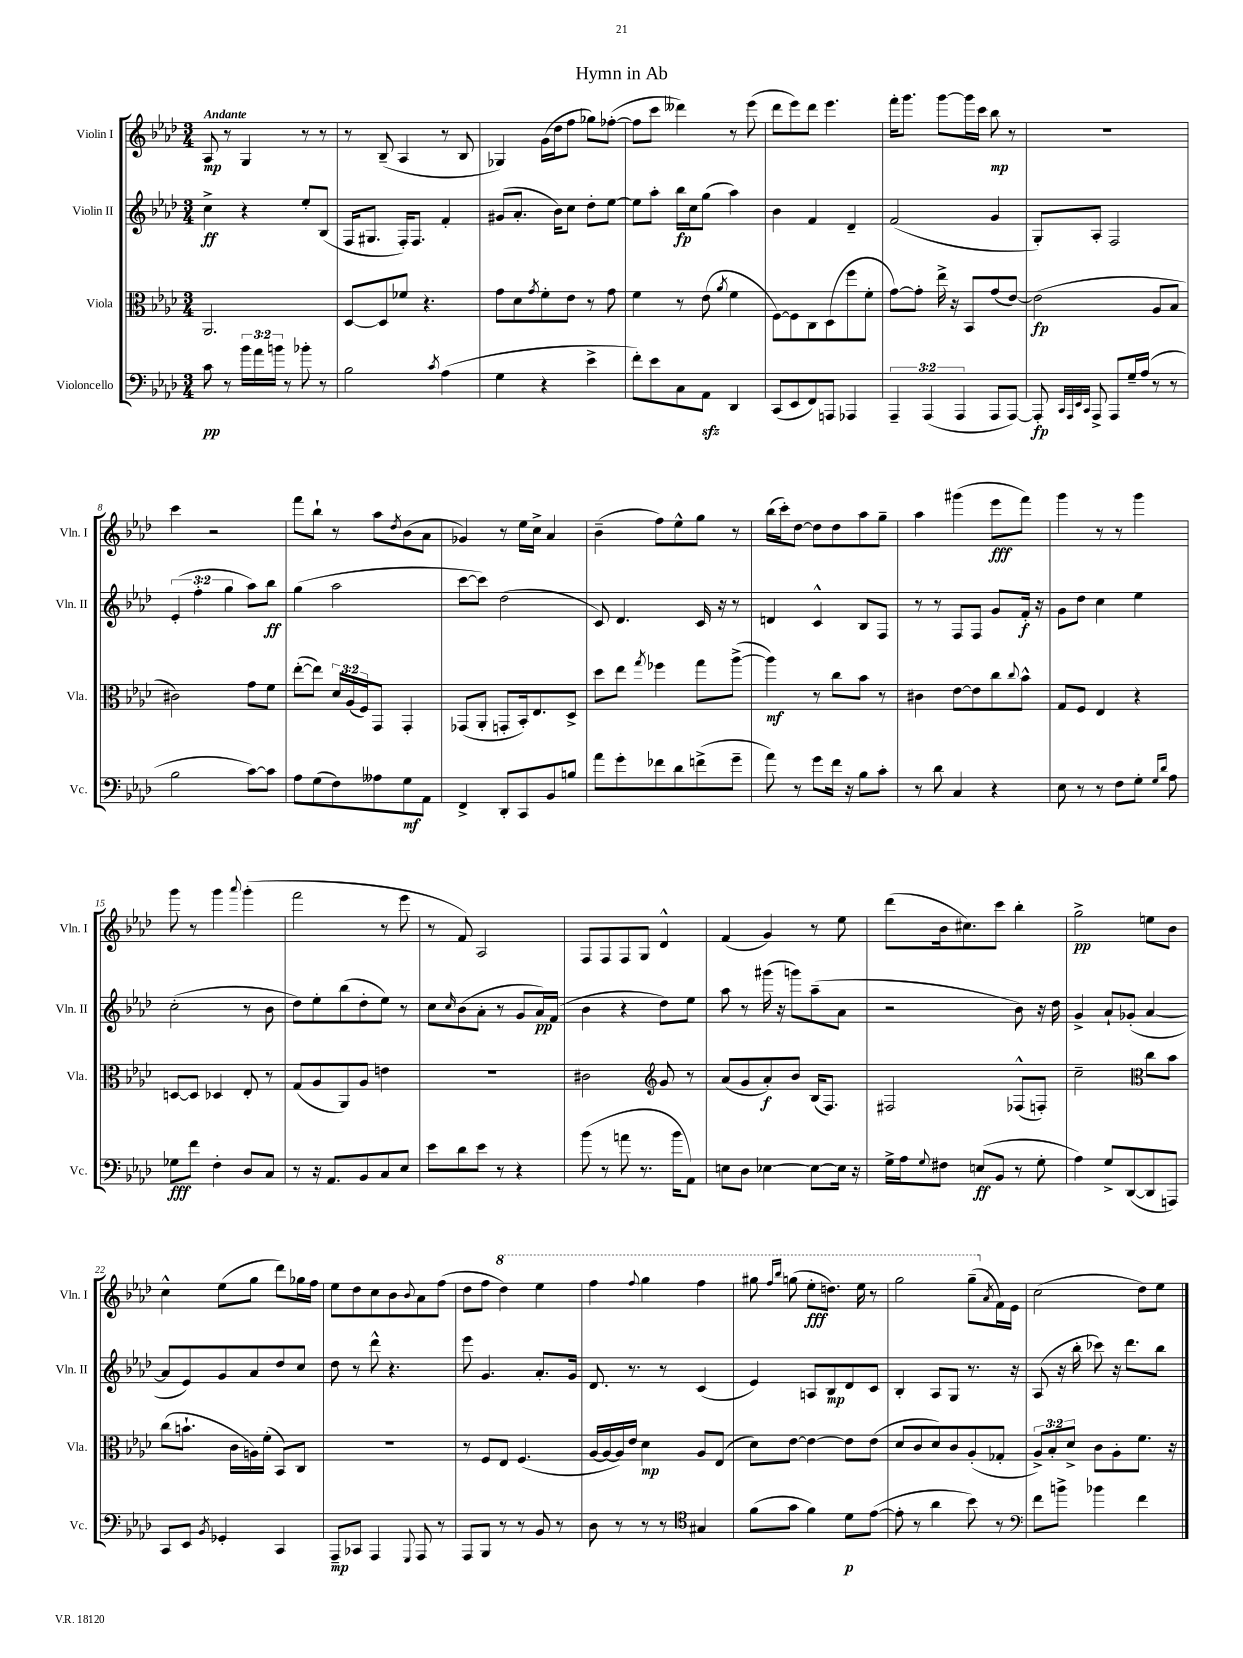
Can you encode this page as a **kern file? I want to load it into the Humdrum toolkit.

**kern	**kern	**kern	**kern
*staff4	*staff3	*staff2	*staff1
*clefF4	*clefC3	*clefG2	*clefG2
*k[b-e-a-d-]	*k[b-e-a-d-]	*k[b-e-a-d-]	*k[b-e-a-d-]
*M3/4	*M3/4	*M3/4	*M3/4
8c	2.AA-	4cc^	8A-
8r	.	.	8r
24b-	.	4r	4G
24a-	.	.	.
24b	.	.	.
8r	.	.	.
8b-'	.	8ee-'	8r
8r	.	(8B-	8r
=	=	=	=
2B-	[8D-	16F	8r
.	.	8.G#	.
.	8D-]	.	(8B-~
.	8f-	16F')	4A-
.	.	8.F	.
.	4.r	.	.
8qc	.	.	.
(4A-	.	4f'	8r
.	.	.	8B-
=	=	=	=
4G	8g	(8g#	4G-)
.	8d-	8.a-'	.
.	8qg	.	.
4r	8f'	.	(16g
.	.	16b-)	16dd-
.	8e-	8cc	8ff
4e-^	8r	8dd-'	8gg-)
.	8g	[8ee-	([8ff-'
=	=	=	=
8f')	4f	8ee-]	8ff-]
8e-	.	8aa-'	8ccc
8C	8r	16bb-	4ddd--)
.	.	16cc	.
8AA-	(8e-	(8gg	.
.	8qa-	.	.
4DD-	4f	4aa-)	8r
.	.	.	(8eee-
=	=	=	=
(8CC	[8F)	4b-	8ddd-
8EE-	8F]	.	8eee-)
8FF)	8C	4f	8ddd-
8AAA	(8D-	.	4.eee-
4AAA-	8ff	4d-~	.
.	8f'	.	.
=	=	=	=
6AAA-~	[8g)	(2f	16fff'
.	.	.	8.ggg
.	8g']	.	.
(6AAA-	.	.	.
.	16ee-^	.	[8ggg
.	16r	.	.
6AAA-	.	.	.
.	8BB-	.	16ggg]
.	.	.	16ccc
8AAA-	(8g	4g	8bb-
[8AAA-)	[8e-)	.	8r
=	=	=	=
8AAA-']	(2e-]	8G')	2.r
32qqCC	.	.	.
32qqAAA-	.	.	.
32qqEE-	.	.	.
32qqCC	.	.	.
8AAA-^	.	8A-'	.
8AAA-	.	2F	.
16G~	.	.	.
(16A-	.	.	.
8r	8A-	.	.
8r	8B-	.	.
=	=	=	=
2B-	2c#)	(6e-'	4ccc
.	.	6ff'	.
.	.	.	2r
.	.	6gg	.
[8c)	8g	8aa-)	.
8c]	8f	8bb-	.
=	=	=	=
8A-	([8ee-'	(4gg	8fff
(8G	8ee-])	.	8bb-`
8F)	24d-	2aa-	8r
.	(24A-	.	.
.	24F)	.	.
8A--	8GG	.	8aa-
.	.	.	8qdd-
8G	4GG'	.	(8b-
8AA-	.	.	8a-
=	=	=	=
4FF^	(8GG-	[8ccc	4g-)
.	8AA-'	8ccc])	.
8DD-'	8GG'	(2dd-	8r
8CC	16BB-')	.	16ee-
.	8.E-	.	16cc^
8BB-	.	.	4a-
8B	8D-^	.	.
=	=	=	=
8a-	8dd-	8c)	(4b-~
8g'	8ee-	4.d-	.
.	8qgg	.	.
8f-	4ff-	.	8ff)
8d-	.	.	8ee-^^
(8f^	8gg	16c	8gg
.	.	16r	.
8g~	([8aa-^	8r	8r
=	=	=	=
8a-)	4aa-])	4d	(16bb-
.	.	.	16ccc')
8r	.	.	[8dd-
8g	8r	4c^^	8dd-]
16f	8cc	.	8dd-
16r	.	.	.
8B-	8b-	8B-	8aa-
8c'	8r	8F	8gg~
=	=	=	=
8r	4c#	8r	4aa-
8d-	.	8r	.
4C	[8e-	8F	(4ggg#
.	8e-]	8F	.
4r	8cc	8g	8eee-
.	8qqcc	.	.
.	8b-^^	16f'	8fff)
.	.	16r	.
=	=	=	=
8E-	8G	8g	4ggg
8r	8F	8dd-	.
8r	4E-	4cc	8r
8F	.	.	8r
8G'	4r	4ee-	4ggg
16qqG	.	.	.
16qqd-	.	.	.
8A-	.	.	.
=	=	=	=
8G-	[8D	(2cc'	8ggg
8f	8D]	.	8r
4F'	4D-	.	4ggg
.	.	.	8qqaaa-
8D-	8E-'	8r	(4ggg'
8C	8r	8b-	.
=	=	=	=
8r	(8G	8dd-)	2fff
16r	8A-	8ee-'	.
8.AA-	.	.	.
.	8AA-)	(8bb-	.
8BB-	8A-	8dd-'	.
8C	4e	8ee-)	8r
8E-	.	8r	8eee-
=	=	=	=
8e-	2.r	8cc	8r
.	.	16qqcc	.
8d-	.	(8b-	8f)
8e-	.	8a-'	2A-
8r	.	8r	.
4r	.	8g	.
.	.	16a-)	.
.	.	(16f	.
=	=	=	=
(8b-	2c#	4b-	8F
8r	.	.	8F
8a	.	4r	8F
8.r	.	.	8G
*	*clefG2	*	*
.	8g	8dd-)	4d-^^
16b-	.	.	.
8AA-)	8r	8ee-	.
=	=	=	=
8E	(8a-	8aa-	(4f
8D-	8g	8r	.
[4E-	8a-')	(16ggg#	4g)
.	.	16r	.
.	8b-	8ggg)	.
8E-_	(16B-	(8aa-~	8r
.	8.F)	.	.
16E-]	.	8a-	8ee-
16r	.	.	.
=	=	=	=
16G^	2F#	2r	(8ddd-
16A-	.	.	.
8qqG	.	.	.
8F#	.	.	16b-
.	.	.	8.cc#)
(8E	.	.	.
8BB-	.	.	8ccc
8r	(8F-^^	8b-)	4bb-'
8G'	8F')	16r	.
.	.	16dd-	.
=	=	=	=
4A-)	2cc~	4g^	2gg^
8G^	.	8a-`	.
([8DD-	.	(8g-'	.
*	*clefC3	*	*
8DD-]	8cc	[4a-	8ee
8AAA)	8b-	.	8b-
=	=	=	=
8CC	(8cc	8a-]	4cc^^
8EE-	8.b`	8e-)	.
8qBB-	.	.	.
4GG-'	.	8g	(8ee-
.	16c	.	.
.	16A)	8a-	8gg
.	(16f'	.	.
4CC	8BB-)	8dd-	8ddd-)
.	8C	8cc	16gg-
.	.	.	16ff
=	=	=	=
8AAA-~	2.r	8dd-	8ee-
8CC-	.	8r	8dd-
4AAA-	.	8ddd-^^	8cc
.	.	4.r	8b-
8qqGGG	.	.	8qqb-
8AAA-	.	.	8a-
8r	.	.	(8ff
=	=	=	=
8AAA-	8r	8eee-	8dd-
8BBB-	8F	4.g	8ff
8r	8E-	.	4ddd-)
8r	(4.F	.	.
8BB-	.	8.a-'	4eee-
8r	.	.	.
.	.	16g	.
=	=	=	=
8D-	[16A-	8.d-	4fff
.	16A-_	.	.
8r	16A-])	.	.
.	16e-	8.r	.
.	.	.	8qqfff
8r	4d-	.	4ggg
8r	.	8r	.
*clefC4	*	*	*
4G#	8A-	(4c	4fff
.	(8E-	.	.
=	=	=	=
(8f	8d-)	4e-)	8ggg#
.	.	.	16qqfff
.	.	.	16qqbbb-
8g	[8e-	.	(8ggg
4f)	4e-_	8A	8eee-'
.	.	8B-	8.ddd)
8d-	8e-]	8d-	.
.	.	.	16eee-
([8e-	(8e-	8c	8r
=	=	=	=
8e-']	8d-	4B-'	2ggg
8r	8c	.	.
4a-	8d-)	8A-	.
.	8c	8G	.
8b-)	(8A-'	8.r	(8ggg~
.	.	.	8qa-
8r	8G-'	.	16f)
.	.	16r	16e-
=	=	=	=
*clefF4	*	*	*
8f	12A-^)	(8A-	(2cc
.	12B-'	.	.
8b^	.	16r	.
.	12d-^	.	.
.	.	16bb-'	.
4b-	8c	8ccc-)	.
.	8A-'	16r	.
.	.	8.ddd-	.
4f	8.f	.	8dd-)
.	.	8bb-	8ee-
.	16r	.	.
==	==	==	==
*-	*-	*-	*-
